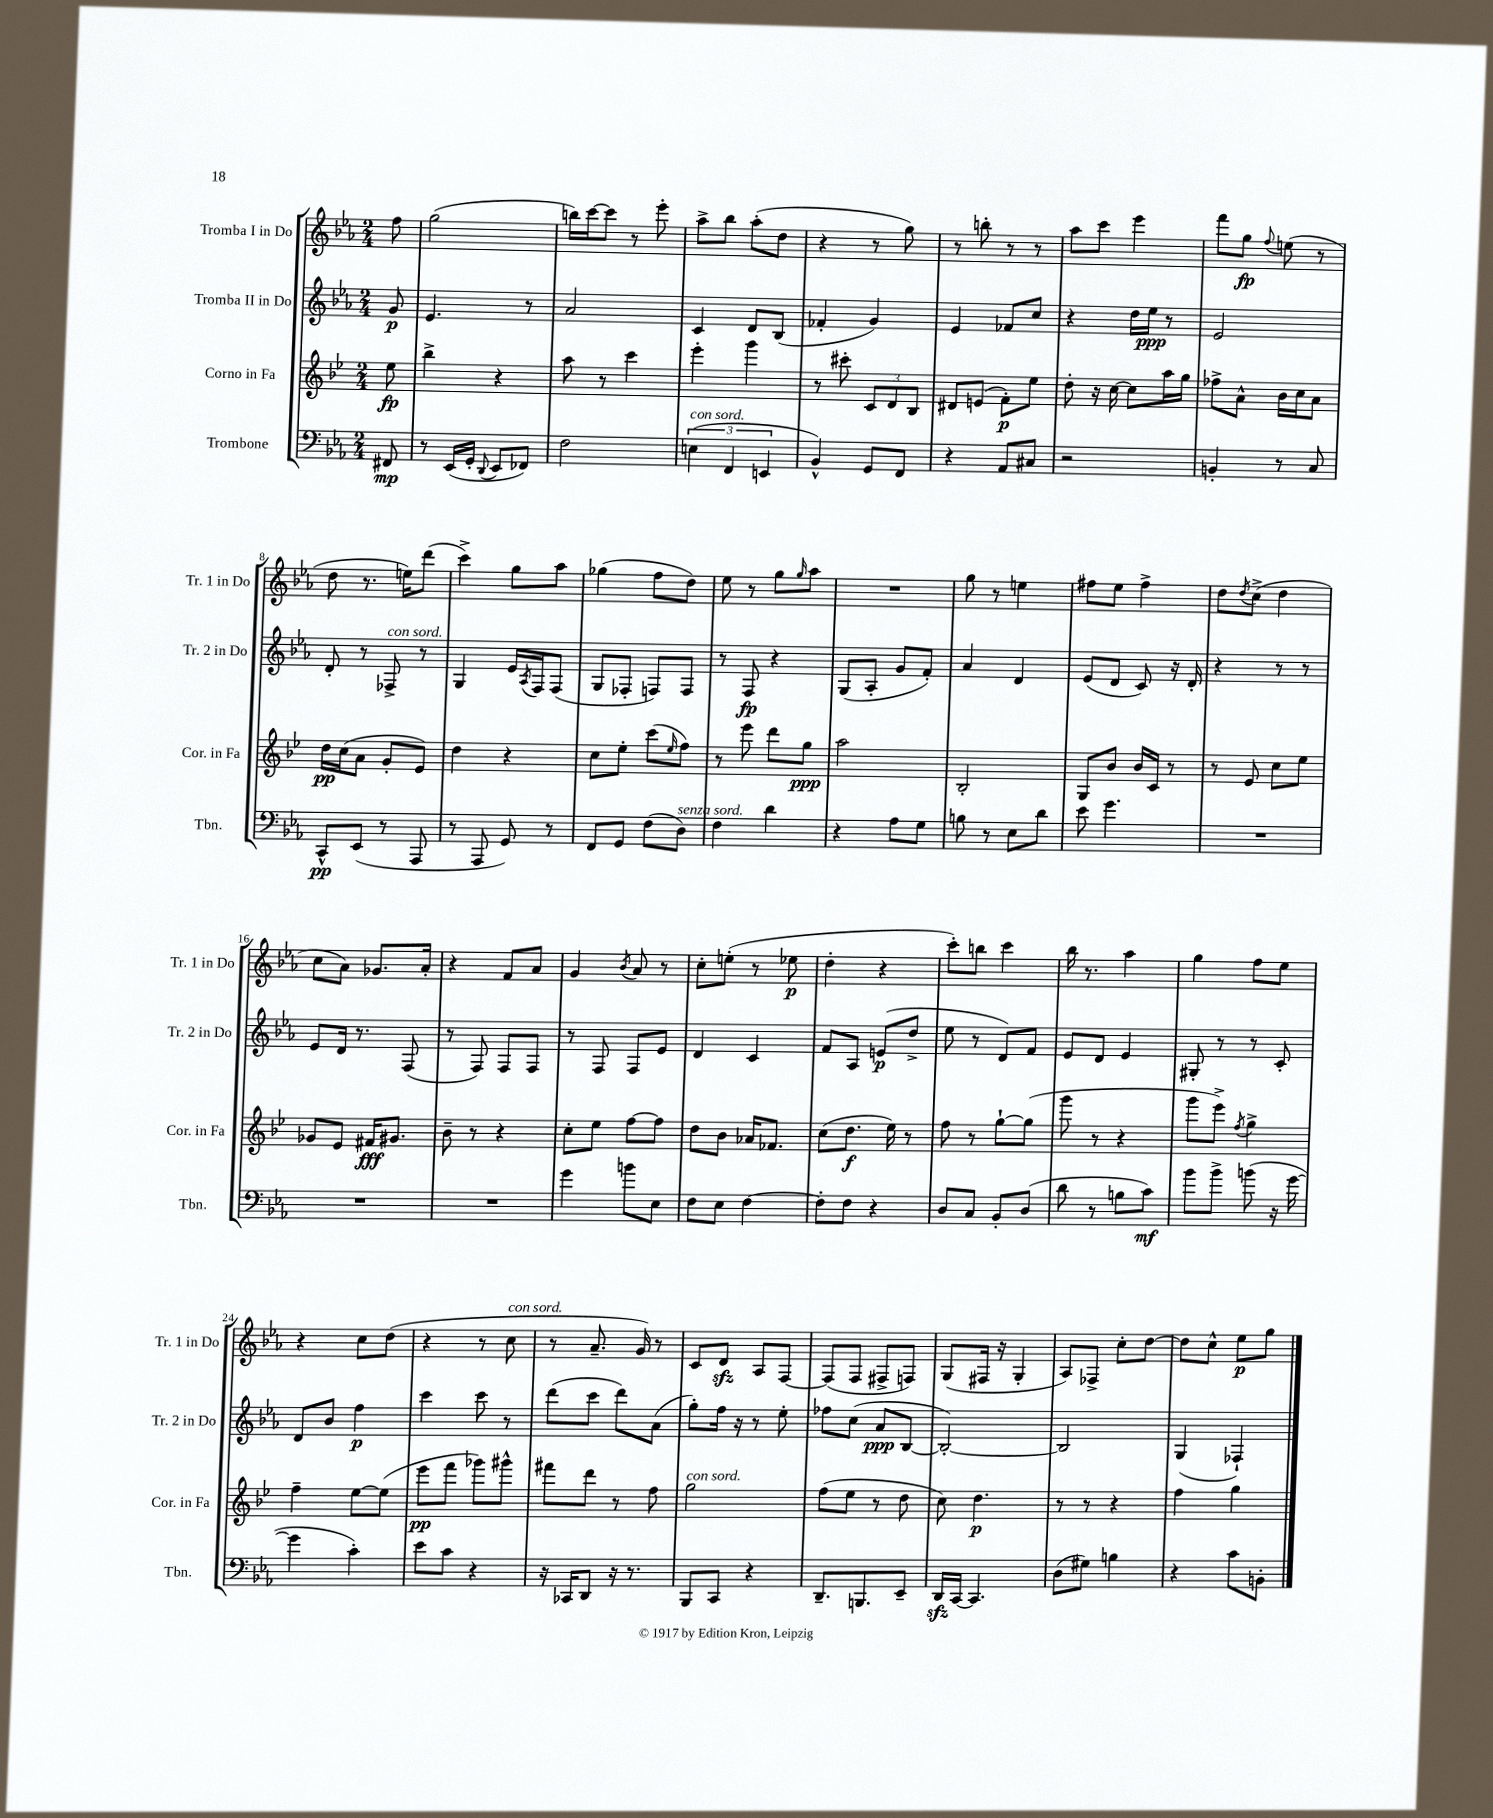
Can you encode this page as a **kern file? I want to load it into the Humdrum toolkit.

**kern	**dynam	**kern	**dynam	**kern	**dynam	**kern	**dynam
*part4	*part4	*part3	*part3	*part2	*part2	*part1	*part1
*staff4	*staff4	*staff3	*staff3	*staff2	*staff2	*staff1	*staff1
*I"Trombone	*	*I"Corno in Fa	*	*I"Tromba II in Do	*	*I"Tromba I in Do	*
*I'Tbn.	*	*I'Cor. in Fa	*	*I'Tr. 2 in Do	*	*I'Tr. 1 in Do	*
*clefF4	*	*clefG2	*	*clefG2	*	*clefG2	*
*k[b-e-a-]	*	*k[b-e-]	*	*k[b-e-a-]	*	*k[b-e-a-]	*
*M2/4	*	*M2/4	*	*M2/4	*	*M2/4	*
=	=	=	=	=	=	=	=
8FF#X/	mp	8ee-\	fp	8g/	p	8ff\	.
=1	=1	=1	=1	=1	=1	=1	=1
8r	.	4bb-^\	.	4.e-/	.	(2gg\	.
(16EE-/LL	.	.	.	.	.	.	.
16GG'/JJ	.	.	.	.	.	.	.
8qqDD/	.	.	.	.	.	.	.
8EE-/L	.	4r	.	.	.	.	.
8FF-X/J)	.	.	.	8r	.	.	.
=2	=2	=2	=2	=2	=2	=2	=2
2F\	.	8aa\	.	2a-/	.	16bbn\LL)	.
.	.	.	.	.	.	[16ccc\J	.
.	.	8r	.	.	.	8ccc\J]	.
.	.	4ccc\	.	.	.	8r	.
.	.	.	.	.	.	8eee-'\	.
=3	=3	=3	=3	=3	=3	=3	=3
!LO:TX:a:i:t=con sord.	!	!	!	!	!	!	!
(6En\	.	4eee-'\	.	4c/	.	8aa-^\L	.
.	.	.	.	.	.	8bb-\J	.
6FF/	.	.	.	.	.	.	.
.	.	4ggg\	.	8d/L	.	(8aa-'\L	.
6EEn/	.	.	.	.	.	.	.
.	.	.	.	(8B-/J	.	8dd\J	.
=4	=4	=4	=4	=4	=4	=4	=4
4BB-^^/)	.	8r	.	4f-X'/	.	4r	.
.	.	8ccc#X'\	.	.	.	.	.
8GG/L	.	12c/L	.	4g/)	.	8r	.
.	.	12d/	.	.	.	.	.
8FF/J	.	.	.	.	.	8gg\)	.
.	.	12B-/J	.	.	.	.	.
=5	=5	=5	=5	=5	=5	=5	=5
4r	.	8d#X/L	.	4e-/	.	8r	.
.	.	(8en/J	.	.	.	8bbn'\	.
8AA-/L	.	8f'\L)	p	8f-X/L	.	8r	.
8C#X/J	.	8ee-\J	.	8cc/J	.	8r	.
=6	=6	=6	=6	=6	=6	=6	=6
2r	.	8dd'\	.	4r	.	8aa-\L	.
.	.	16r	.	.	.	8ccc\J	.
.	.	[16cc\	.	.	.	.	.
.	.	8cc\L]	.	16dd\LL	.	4eee-\	.
.	.	.	.	16ee-\JJ	ppp	.	.
.	.	16aa\L	.	8r	.	.	.
.	.	16gg\JJ	.	.	.	.	.
=7	=7	=7	=7	=7	=7	=7	=7
4BBn'/	.	8ff-X^\L	.	2e-/	.	8fff\L	.
.	.	8a^^\J	.	.	.	8gg\J	fp
.	.	.	.	.	.	8qqff/	.
8r	.	16b-\LL	.	.	.	(8een\	.
.	.	16cc\J	.	.	.	.	.
8C/	.	8a\J	.	.	.	8r	.
!!LO:LB:g=z
=8	=8	=8	=8	=8	=8	=8	=8
8CC^^/L	pp	16dd\LL	pp	8d'/	.	8dd\	.
.	.	(16cc\J	.	.	.	.	.
(8EE-/J	.	8a\J	.	8r	.	8.r	.
!	!	!	!	!LO:TX:a:i:t=con sord.	!	!	!
8r	.	8g'/L	.	8F-X^/	.	.	.
.	.	.	.	.	.	16een\KL)	.
8AAA-/	.	8e-/J)	.	8r	.	(8ddd\J	.
=9	=9	=9	=9	=9	=9	=9	=9
8r	.	4dd\	.	4G/	.	4ccc^\)	.
8AAA-/	.	.	.	.	.	.	.
8GG/)	.	4r	.	16e-/LL	.	8gg\L	.
.	.	.	.	8qA-/	.	.	.
.	.	.	.	16F/J	.	.	.
8r	.	.	.	(8F/J	.	8aa-\J	.
=10	=10	=10	=10	=10	=10	=10	=10
8FF/L	.	8cc\L	.	8G/L	.	(4gg-X\	.
8GG/J	.	8ee-'\J	.	8F-X'/J	.	.	.
(8F\L	.	(8ccc\L	.	8Fn/L)	.	8ff\L	.
.	.	16qqee-/	.	.	.	.	.
!LO:TX:a:i:t=senza sord.	!	!	!	!	!	!	!
8D\J)	.	8ff\J)	.	8F/J	.	8dd\J)	.
=11	=11	=11	=11	=11	=11	=11	=11
4F\	.	8r	.	8r	.	8ee-\	.
.	.	8eee-\	.	8F/	fp	8r	.
4d\	.	8ddd\L	.	4r	.	8gg\L	.
.	.	.	.	.	.	16qqgg/	.
.	.	8gg\J	ppp	.	.	8aa-\J	.
=12	=12	=12	=12	=12	=12	=12	=12
4r	.	2aa\	.	(8G/L	.	2r	.
.	.	.	.	8A-'/J	.	.	.
8A-\L	.	.	.	8g/L	.	.	.
8G\J	.	.	.	8f'/J)	.	.	.
=13	=13	=13	=13	=13	=13	=13	=13
8Bn\	.	2B-'/	.	4a-/	.	8gg\	.
8r	.	.	.	.	.	8r	.
8E-\L	.	.	.	4d/	.	4een\	.
8d\J	.	.	.	.	.	.	.
=14	=14	=14	=14	=14	=14	=14	=14
8e-\	.	8G/L	.	(8e-/L	.	8ff#X\L	.
4.g\	.	8b-/J	.	8d/J	.	8ee-\J	.
.	.	16b-/LL	.	8c/)	.	4ff#^\	.
.	.	16c/JJ	.	.	.	.	.
.	.	8r	.	16r	.	.	.
.	.	.	.	16d'/	.	.	.
=15	=15	=15	=15	=15	=15	=15	=15
2r	.	8r	.	4r	.	8dd\L	.
.	.	.	.	.	.	8qdd/	.
.	.	8e-/	.	.	.	(8cc^\J	.
.	.	8cc\L	.	8r	.	4dd\	.
.	.	8ee-\J	.	8r	.	.	.
!!LO:LB:g=z
=16	=16	=16	=16	=16	=16	=16	=16
2r	.	8g-X/L	.	8e-/L	.	8cc\L	.
.	.	8e-/J	.	16d/Jk	.	8a-\J)	.
.	.	.	.	8.r	.	.	.
.	.	16f#X/KL	fff	.	.	8.g-X/L	.
.	.	8.g#X/J	.	.	.	.	.
.	.	.	.	(8F/	.	.	.
.	.	.	.	.	.	16a-'/Jk	.
=17	=17	=17	=17	=17	=17	=17	=17
2r	.	8b-~\	.	8r	.	4r	.
.	.	8r	.	8F/)	.	.	.
.	.	4r	.	8F/L	.	8f/L	.
.	.	.	.	8F/J	.	8a-/J	.
=18	=18	=18	=18	=18	=18	=18	=18
4g\	.	8cc'\L	.	8r	.	4g/	.
.	.	8ee-\J	.	8F/	.	.	.
.	.	.	.	.	.	8qb-/	.
8bn\L	.	[8ff\L	.	8F/L	.	8a-/	.
8E-\J	.	8ff\J]	.	8e-/J	.	8r	.
=19	=19	=19	=19	=19	=19	=19	=19
8F\L	.	8dd\L	.	4d/	.	8cc'\L	.
8E-\J	.	8b-\J	.	.	.	(8een'\J	.
[4F\	.	16a-X/KL	.	4c/	.	8r	.
.	.	8.f-X/J	.	.	.	.	.
.	.	.	.	.	.	8ee-X\	p
=20	=20	=20	=20	=20	=20	=20	=20
8F'\L]	.	(8cc\L	.	8f/L	.	4dd'\	.
8F\J	.	8.dd\J	f	8A-/J	.	.	.
4r	.	.	.	(8en/L	p	4r	.
.	.	16ee-\)	.	.	.	.	.
.	.	8r	.	8dd^/J	.	.	.
=21	=21	=21	=21	=21	=21	=21	=21
8D/L	.	8ff\	.	8ee-\	.	8ccc'\L)	.
8C/J	.	8r	.	8r	.	8bbn\J	.
8BB-'/L	.	[8gg`\L	.	8d/L)	.	4ccc\	.
(8D/J	.	(8gg\J]	.	8f/J	.	.	.
=22	=22	=22	=22	=22	=22	=22	=22
8d\	.	8ggg\	.	8e-/L	.	16bb-\	.
.	.	.	.	.	.	8.r	.
8r	.	8r	.	8d/J	.	.	.
8Bn\L	.	4r	.	4e-/	.	4aa-\	.
8c\J)	mf	.	.	.	.	.	.
=23	=23	=23	=23	=23	=23	=23	=23
8b-\L	.	8ggg\L	.	8G#X'/	.	4gg\	.
8b-^\J	.	8eee-^\J)	.	8r	.	.	.
.	.	8qff/	.	.	.	.	.
(8bn\	.	4gg^\	.	8r	.	8ff\L	.
16r	.	.	.	8c'/	.	8ee-\J	.
[16g\	.	.	.	.	.	.	.
!!LO:LB:g=z
=24	=24	=24	=24	=24	=24	=24	=24
4g\]	.	4ff~\	.	8d/L	.	4r	.
.	.	.	.	8b-/J	.	.	.
4c'\)	.	[8ee-\L	.	4ff\	p	8cc\L	.
.	.	(8ee-\J]	.	.	.	(8dd\J	.
=25	=25	=25	=25	=25	=25	=25	=25
8e-\L	.	8eee-\L	pp	4ccc\	.	4r	.
8c\J	.	8fff\J	.	.	.	.	.
4r	.	8ggg-X\L)	.	8ccc\	.	8r	.
!	!	!	!	!	!	!LO:TX:a:i:t=con sord.	!
.	.	8ggg#X^^\J	.	8r	.	8cc\	.
=26	=26	=26	=26	=26	=26	=26	=26
16r	.	8fff#X\L	.	(8ddd\L	.	8r	.
16CC-X/KL	.	.	.	.	.	.	.
8DD/J	.	8ddd\J	.	8ccc\J	.	8.a-~/	.
16r	.	8r	.	8ddd\L)	.	.	.
8.r	.	.	.	.	.	16g/)	.
.	.	8ff\	.	(8a-\J	.	8r	.
=27	=27	=27	=27	=27	=27	=27	=27
!	!	!LO:TX:a:i:t=con sord.	!	!	!	!	!
8BBB-/L	.	2gg\	.	8gg'\L)	.	8c/L	.
8CC/J	.	.	.	16ff\Jk	.	8dzz/J	.
.	.	.	.	16r	.	.	.
4r	.	.	.	8r	.	8A-/L	.
.	.	.	.	8ee-'\	.	[8F/J	.
=28	=28	=28	=28	=28	=28	=28	=28
8.DD~/L	.	(8ff\L	.	8ff-X\L	.	(8F/L]	.
.	.	8ee-\J	.	(8cc\J	.	8F/J	.
8.BBBn/	.	.	.	.	.	.	.
.	.	8r	.	8a-/L	ppp	8F#X^/L	.
8EE-~/J	.	8dd\	.	[8B-/J	.	8Fn/J)	.
=29	=29	=29	=29	=29	=29	=29	=29
16DDzz/LL	.	8cc\)	.	2B-'/_)	.	(8G/L	.
[16CC/JJ	.	.	.	.	.	.	.
4.CC/]	.	4.dd\	p	.	.	16F#X/Jk	.
.	.	.	.	.	.	16r	.
.	.	.	.	.	.	4G'/	.
=30	=30	=30	=30	=30	=30	=30	=30
(8D\L	.	8r	.	2B-/]	.	8A-/L)	.
8G#X\J)	.	8r	.	.	.	8F-X^/J	.
4Bn\	.	4r	.	.	.	8cc'\L	.
.	.	.	.	.	.	[8dd\J	.
=31	=31	=31	=31	=31	=31	=31	=31
4r	.	4ff\	.	(4G/	.	8dd\L]	.
.	.	.	.	.	.	8cc^^\J	.
8c\L	.	4gg\	.	4F-X`/)	.	8ee-\L	p
8BBn'\J	.	.	.	.	.	8gg\J	.
==	==	==	==	==	==	==	==
*-	*-	*-	*-	*-	*-	*-	*-
